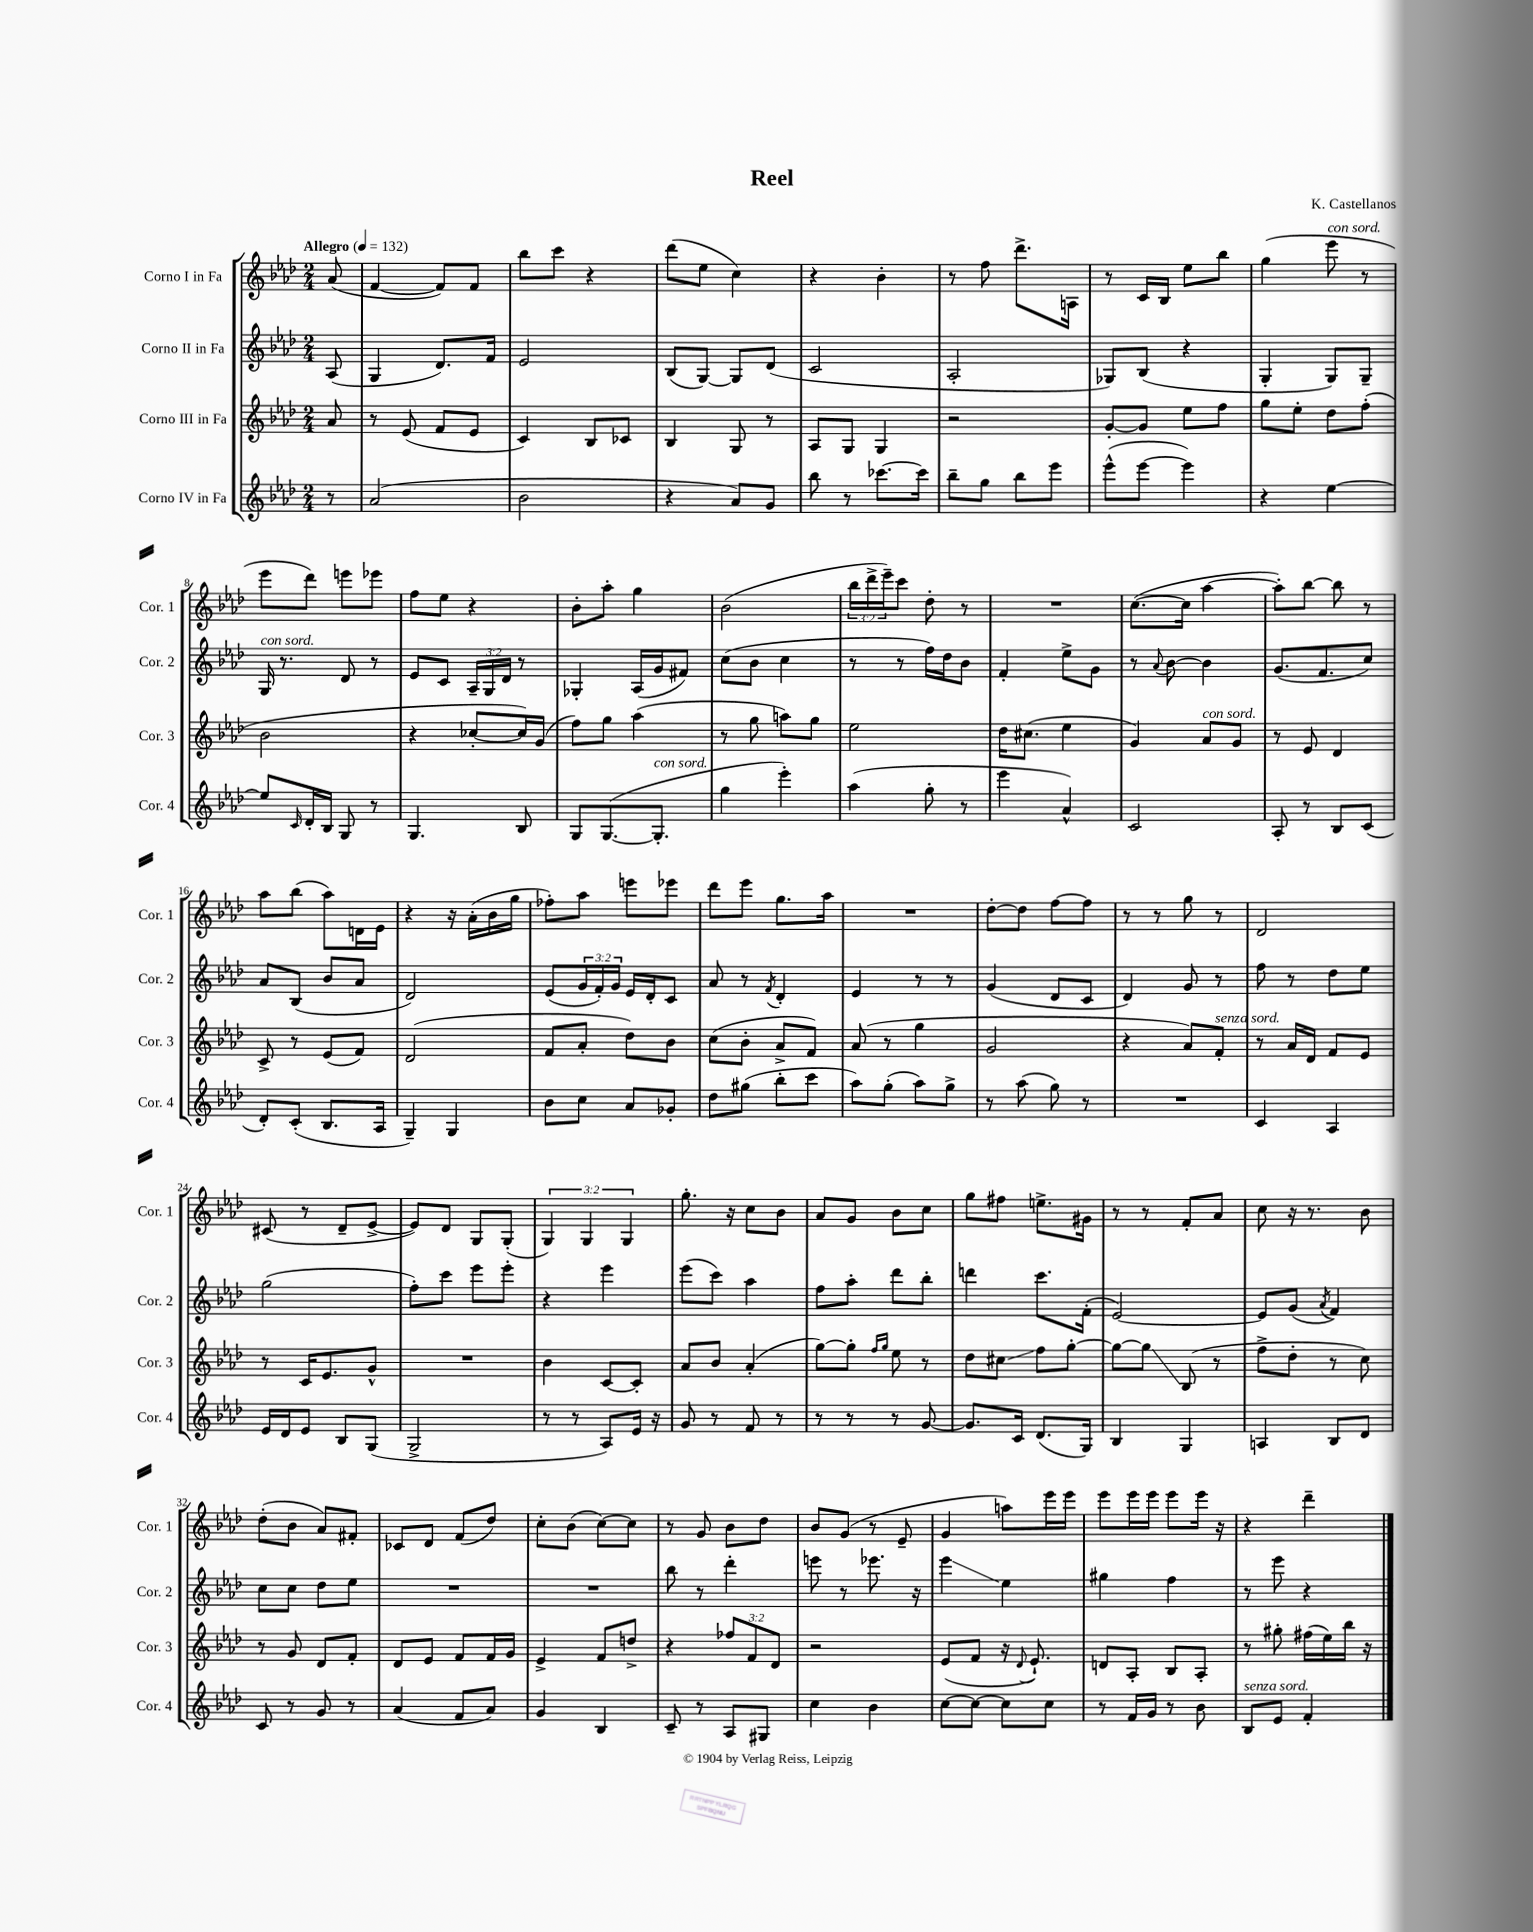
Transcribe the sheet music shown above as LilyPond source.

\header { title = "Reel" composer = "K. Castellanos" }
<<
\new StaffGroup <<
\new Staff = "s0" \with { instrumentName = "Corno I in Fa" shortInstrumentName = "Cor. 1" } {
    \clef treble \key aes \major \numericTimeSignature \time 2/4 \override Staff.TupletNumber.text = #tuplet-number::calc-fraction-text \partial 8 \tempo "Allegro" 4 = 132
    aes'8( |
    f'4~ f'8) f'8 |
    bes''8 c'''8 r4 |
    des'''8( ees''8 c''4) |
    r4 bes'4-. |
    r8 f''8 des'''8.-> a16 |
    r8 c'16 bes16 ees''8 bes''8 |
    g''4( ees'''8^\markup { \italic "con sord." } r8 |
    ees'''8 des'''8) e'''8 ees'''8 |
    f''8 ees''8 r4 |
    bes'8-. aes''8-. g''4 |
    bes'2( |
    \tuplet 3/2 { bes''16 des'''16-> ees'''16--) } c'''8 des''8-. r8 |
    R2 |
    c''8.~( c''16 aes''4~ |
    aes''8-.) bes''8~ bes''8 r8 |
    aes''8 bes''8( aes''8) d'16 ees'16 |
    r4 r16 aes'16-.( bes'16 g''16 |
    fes''8-.) aes''8 e'''8 ees'''8 |
    des'''8 ees'''8 g''8. aes''16 |
    R2 |
    des''8~-. des''8 f''8~ f''8 |
    r8 r8 g''8 r8 |
    des'2 |
    cis'8( r8 des'8-- ees'8~-> |
    ees'8) des'8 g8 g8-.( |
    \tuplet 3/2 { g4) g4 g4 } |
    g''8.-. r16 c''8 bes'8 |
    aes'8 g'8 bes'8 c''8 |
    g''8 fis''8 e''8.-> gis'16 |
    r8 r8 f'8-. aes'8 |
    c''8 r16 r8. bes'8 |
    des''8-.( bes'8 aes'8) fis'8-. |
    ces'8 des'8 f'8( des''8) |
    c''8-. bes'8( c''8~) c''8 |
    r8 g'8 bes'8 des''8 |
    bes'8 g'8( r8 ees'8-- |
    g'4 a''8) ees'''16 ees'''16 |
    ees'''8 ees'''16 ees'''16 ees'''8 ees'''16 r16 |
    r4 des'''4-- \bar "|." |
}
\new Staff = "s1" \with { instrumentName = "Corno II in Fa" shortInstrumentName = "Cor. 2" } {
    \clef treble \key aes \major \numericTimeSignature \time 2/4 \override Staff.TupletNumber.text = #tuplet-number::calc-fraction-text \partial 8
    aes8( |
    g4 des'8.) f'16 |
    ees'2 |
    bes8( g8~) g8 des'8( |
    c'2 |
    aes2-. |
    ges8) bes8( r4 |
    g4-. g8) g8-- |
    g16^\markup { \italic "con sord." } r8. des'8 r8 |
    ees'8 c'8 \tuplet 3/2 { aes16-- g16 des'16 } r8 |
    ges4-. aes16( g'16 fis'8) |
    c''8( bes'8 c''4 |
    r8 r8 f''16) des''16 bes'8 |
    f'4-. ees''8-> g'8 |
    r8 \appoggiatura { aes'8 } bes'8~ bes'4 |
    g'8.( f'8. c''8) |
    aes'8 bes8( bes'8 aes'8 |
    des'2) |
    ees'8( \tuplet 3/2 { g'16 f'16-.) g'16 } ees'16 des'16-. c'8 |
    aes'8 r8 \acciaccatura { f'8 } des'4-. |
    ees'4 r8 r8 |
    g'4( des'8 c'8 |
    des'4) g'8 r8 |
    f''8 r8 des''8 ees''8 |
    g''2( |
    f''8-.) c'''8 ees'''8 ees'''8-. |
    r4 ees'''4 |
    ees'''8( c'''8) aes''4 |
    f''8 aes''8-. des'''8 bes''8-. |
    d'''4 c'''8. f'16-.( |
    ees'2~) |
    ees'8 g'8( \acciaccatura { aes'8 } f'4) |
    c''8 c''8 des''8 ees''8 |
    R2 |
    R2 |
    bes''8 r8 des'''4-. |
    e'''8 r8 ees'''8. r16 |
    ees'''4\glissando ees''4 |
    gis''4 f''4 |
    r8 ees'''8 r4 \bar "|." |
}
\new Staff = "s2" \with { instrumentName = "Corno III in Fa" shortInstrumentName = "Cor. 3" } {
    \clef treble \key aes \major \numericTimeSignature \time 2/4 \override Staff.TupletNumber.text = #tuplet-number::calc-fraction-text \partial 8
    aes'8 |
    r8 ees'8( f'8 ees'8 |
    c'4) bes8 ces'8 |
    bes4 g8 r8 |
    aes8 g8 g4 |
    r2 |
    g'8~-. g'8 ees''8 f''8 |
    g''8 ees''8-. des''8 f''8-.( |
    bes'2 |
    r4 ces''8~-. ces''16) g'16( |
    f''8) g''8 aes''4( |
    r8 g''8 a''8) g''8 |
    ees''2 |
    des''16 cis''8.( ees''4 |
    g'4) aes'8^\markup { \italic "con sord." } g'8 |
    r8 ees'8 des'4 |
    c'8-> r8 ees'8( f'8) |
    des'2( |
    f'8 aes'8-. des''8) bes'8 |
    c''8( bes'8-. aes'8-> f'8) |
    aes'8( r8 g''4 |
    g'2 |
    r4 aes'8) f'8-.^\markup { \italic "senza sord." } |
    r8 aes'16 des'16 f'8 ees'8 |
    r8 c'16 ees'8. g'8-^ |
    R2 |
    bes'4 c'8~ c'8-. |
    aes'8 bes'8 aes'4-.( |
    g''8~) g''8-. \grace { f''16 g''16 } ees''8 r8 |
    des''8 cis''8\glissando f''8 g''8~-. |
    g''8~ g''8\glissando bes8( r8 |
    f''8-> des''8-. r8 c''8) |
    r8 g'8 des'8 f'8-. |
    des'8 ees'8 f'8 f'16 g'16 |
    ees'4-> f'8 d''8-> |
    r4 \tuplet 3/2 { fes''8 f'8 des'8 } |
    r2 |
    ees'8( f'8 r16 \appoggiatura { des'8 } ees'8.-!) |
    d'8 aes8-. bes8 aes8-. |
    r8 gis''8-. fis''16( ees''16) bes''16 r16 \bar "|." |
}
\new Staff = "s3" \with { instrumentName = "Corno IV in Fa" shortInstrumentName = "Cor. 4" } {
    \clef treble \key aes \major \numericTimeSignature \time 2/4 \partial 8
    r8 |
    aes'2( |
    bes'2 |
    r4 aes'8) g'8 |
    bes''8 r8 ces'''8.~ ces'''16 |
    bes''8-- g''8 bes''8 ees'''8 |
    ees'''8-^( ees'''8~ ees'''4) |
    r4 ees''4~ |
    ees''8 \grace { c'16 } des'16-. bes16 g8 r8 |
    g4. bes8 |
    g8 g8.~( g8.-.^\markup { \italic "con sord." } |
    g''4 ees'''4-.) |
    aes''4( g''8-. r8 |
    ees'''4 aes'4-^) |
    c'2 |
    aes8-. r8 bes8 c'8( |
    des'8-.) c'8-.( bes8. aes16 |
    g4--) g4 |
    bes'8 c''8 aes'8 ges'8-. |
    des''8 gis''8( bes''8-. c'''8 |
    aes''8) g''8-.( aes''8) g''8-> |
    r8 aes''8( g''8) r8 |
    R2 |
    c'4 aes4 |
    ees'16 des'16 ees'8 bes8 g8( |
    g2-> |
    r8 r8 aes8) ees'16 r16 |
    g'8 r8 f'8 r8 |
    r8 r8 r8 g'8~ |
    g'8. c'16 des'8.( g16) |
    bes4 g4 |
    a4 bes8 des'8 |
    c'8 r8 g'8 r8 |
    aes'4( f'8 aes'8) |
    g'4 bes4 |
    c'8-- r8 aes8 gis8 |
    c''4 bes'4 |
    c''8~ c''8~ c''8 c''8 |
    r8 f'16 g'16 r8 bes'8 |
    bes8^\markup { \italic "senza sord." } ees'8 f'4-. \bar "|." |
}
>>
>>
